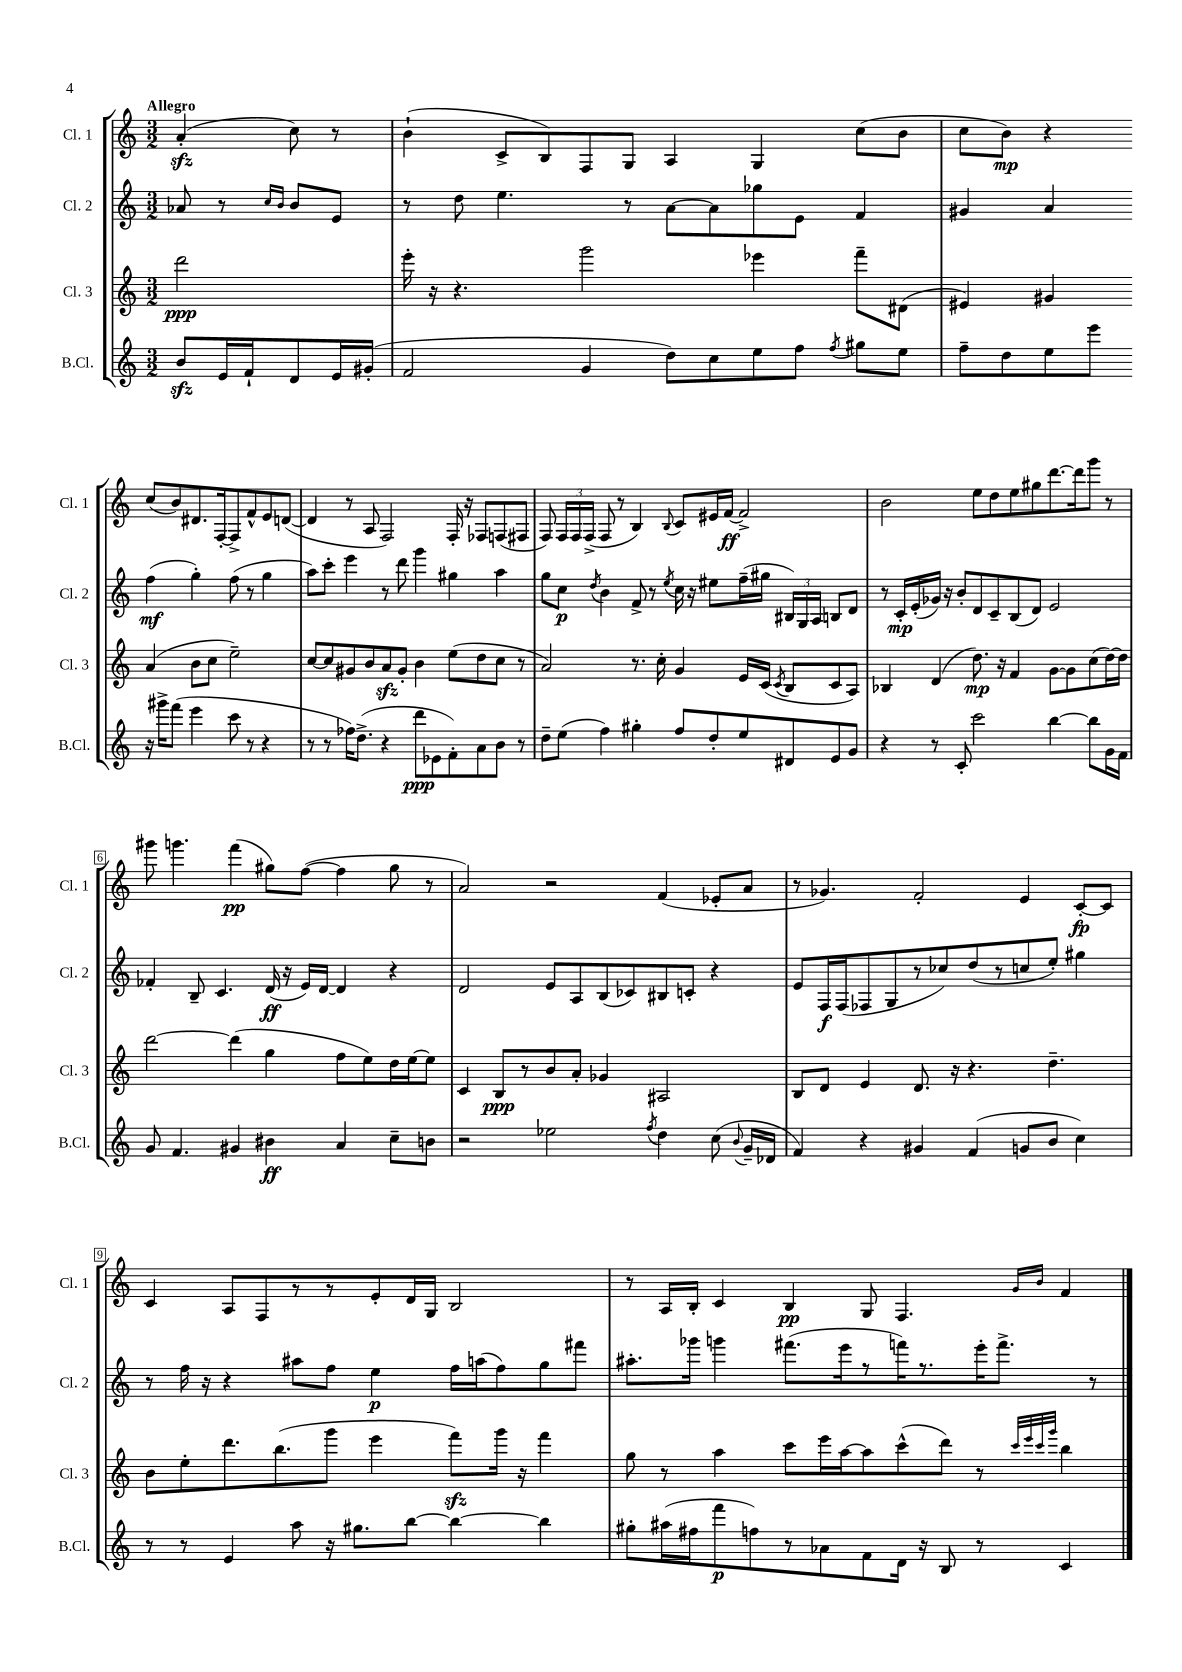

**kern	**kern	**kern	**kern
*staff4	*staff3	*staff2	*staff1
*clefG2	*clefG2	*clefG2	*clefG2
*k[]	*k[]	*k[]	*k[]
*M3/2	*M3/2	*M3/2	*M3/2
8b	2ddd	8a-	(4a'
16e	.	8r	.
16f`	.	.	.
.	.	16qqcc	.
.	.	16qqb	.
8d	.	8b	8cc)
16e	.	8e	8r
(16g#'	.	.	.
=	=	=	=
2f	16eee'	8r	(4b`
.	16r	.	.
.	4.r	8dd	.
.	.	4.ee	8c^
.	.	.	8B)
4g	2ggg	.	8F
.	.	8r	8G
8dd)	.	[8a	4A
8cc	.	8a]	.
8ee	4eee-	8gg-	4G
8ff	.	8e	.
8qff	.	.	.
8gg#	8fff~	4f	(8cc
8ee	(8d#	.	8b
=	=	=	=
8ff~	4e#)	4g#	8cc
8dd	.	.	8b)
8ee	4g#	4a	4r
8eee	.	.	.
16r	(4a	(4ff	(8cc
16ggg#^	.	.	.
(8fff	.	.	8b)
4eee	8b	4gg')	8.d#
.	8cc	.	.
.	.	.	[16F'
8ccc	2ee~)	(8ff	8F^]
8r	.	8r	8f^^
4r	.	4gg	8e
.	.	.	([8d
=	=	=	=
8r	[8cc	8aa)	4d]
8r	8cc]	8ccc'	.
16ff-)	8g#	4eee	8r
(8.dd^	.	.	.
.	8b	.	8A
4r	8a	8r	2F)
.	8g#'	8ddd	.
8ddd	4b	4ggg	.
8e-	.	.	.
8f')	(8ee	4gg#	16F'
.	.	.	16r
8a	8dd	.	8F-
8b	8cc	4aa	(8F
8r	8r	.	8F#
=	=	=	=
8dd~	2a)	8gg	8F)
(8ee	.	8cc	24F
.	.	.	24F
.	.	.	(24F^
.	.	8qdd	.
4ff)	.	4b	8F
.	.	.	8r
4gg#'	8.r	8f^	4B)
.	.	8r	.
.	16cc'	.	.
.	.	8qee	8qqB
8ff	4g	16cc	8c
.	.	16r	.
8dd'	.	8ee#	16e#
.	.	.	[16f
8ee	16e	(16ff~	2f^]
.	(16c	16gg#	.
.	8qc	.	.
8d#	8B	24B#)	.
.	.	24G	.
.	.	24A	.
8e	8c	8B	.
8g	8A)	8d	.
=	=	=	=
4r	4B-	8r	2b
.	.	16c'	.
.	.	(16e'	.
8r	(4d	16g-)	.
.	.	16r	.
8c'	.	8b'	.
2ccc	8.dd)	8d	8ee
.	.	8c~	8dd
.	16r	.	.
.	4f	(8B	8ee
.	.	8d)	8gg#
[4bb	[8g	2e	[8.ddd
.	8g]	.	.
.	.	.	16ddd]
8bb]	(8cc	.	8ggg
16g	[16dd)	.	8r
16f	16dd]	.	.
=	=	=	=
8g	[2ddd	4f-'	8ggg#
4.f	.	.	4.ggg
.	.	8B~	.
.	.	4.c	.
4g#	(4ddd]	.	(4fff
4b#	4gg	(16d	8gg#)
.	.	16r	.
.	.	16e)	([8ff
.	.	[16d	.
4a	8ff	4d]	4ff]
.	8ee)	.	.
8cc~	16dd	4r	8gg#
.	[16ee	.	.
8b	8ee]	.	8r
=	=	=	=
2r	4c	2d	2a)
.	8B	.	.
.	8r	.	.
2ee-	8b	8e	2r
.	8a'	8A	.
.	4g-	(8B	.
.	.	8c-)	.
8qff	.	.	.
4dd	2A#	8B#	(4f
.	.	8c'	.
(8cc	.	4r	8e-'
8qqb	.	.	.
16g~	.	.	8a
16d-	.	.	.
=	=	=	=
4f)	8B	8e	8r
.	8d	16F	4.g-)
.	.	(16F	.
4r	4e	8F-	.
.	.	8G	.
4g#	8.d	8r	2f'
.	.	8cc-)	.
.	16r	.	.
(4f	4.r	(8dd	.
.	.	8r	.
8g	.	8cc	4e
8b	4.dd~	8ee')	.
4cc)	.	4gg#	[8c'
.	.	.	8c]
=	=	=	=
8r	8b	8r	4c
8r	8ee'	16ff	.
.	.	16r	.
4e	8.ddd	4r	8A
.	.	.	8F
.	(8.bb	.	.
8aa	.	8aa#	8r
16r	8ggg	8ff	8r
8.gg#	.	.	.
.	4eee	4ee	8e'
[8bb	.	.	16d
.	.	.	16G
4bb_	8fff)	16ff	2B
.	.	(16aa	.
.	16ggg	8ff)	.
.	16r	.	.
4bb]	4fff	8gg	.
.	.	8fff#	.
=	=	=	=
8gg#'	8gg	8.aa#'	8r
(16aa#	8r	.	16A
16ff#	.	16ggg-	16B'
8fff	4aa	4ggg	4c
8ff)	.	.	.
8r	8ccc	(8.fff#	4B
8a-	16eee	.	.
.	[16aa	16eee	.
8f	8aa]	8r	8G
16d	(8ccc^^	16fff)	4.F
16r	.	8.r	.
8B	8ddd)	.	.
8r	8r	16eee'	.
.	.	8.fff^	.
.	32qqccc	.	.
.	32qqeee	.	.
.	32qqccc	.	16qqg
.	32qqggg	.	16qqb
4c	4bb	.	4f
.	.	8r	.
==	==	==	==
*-	*-	*-	*-
